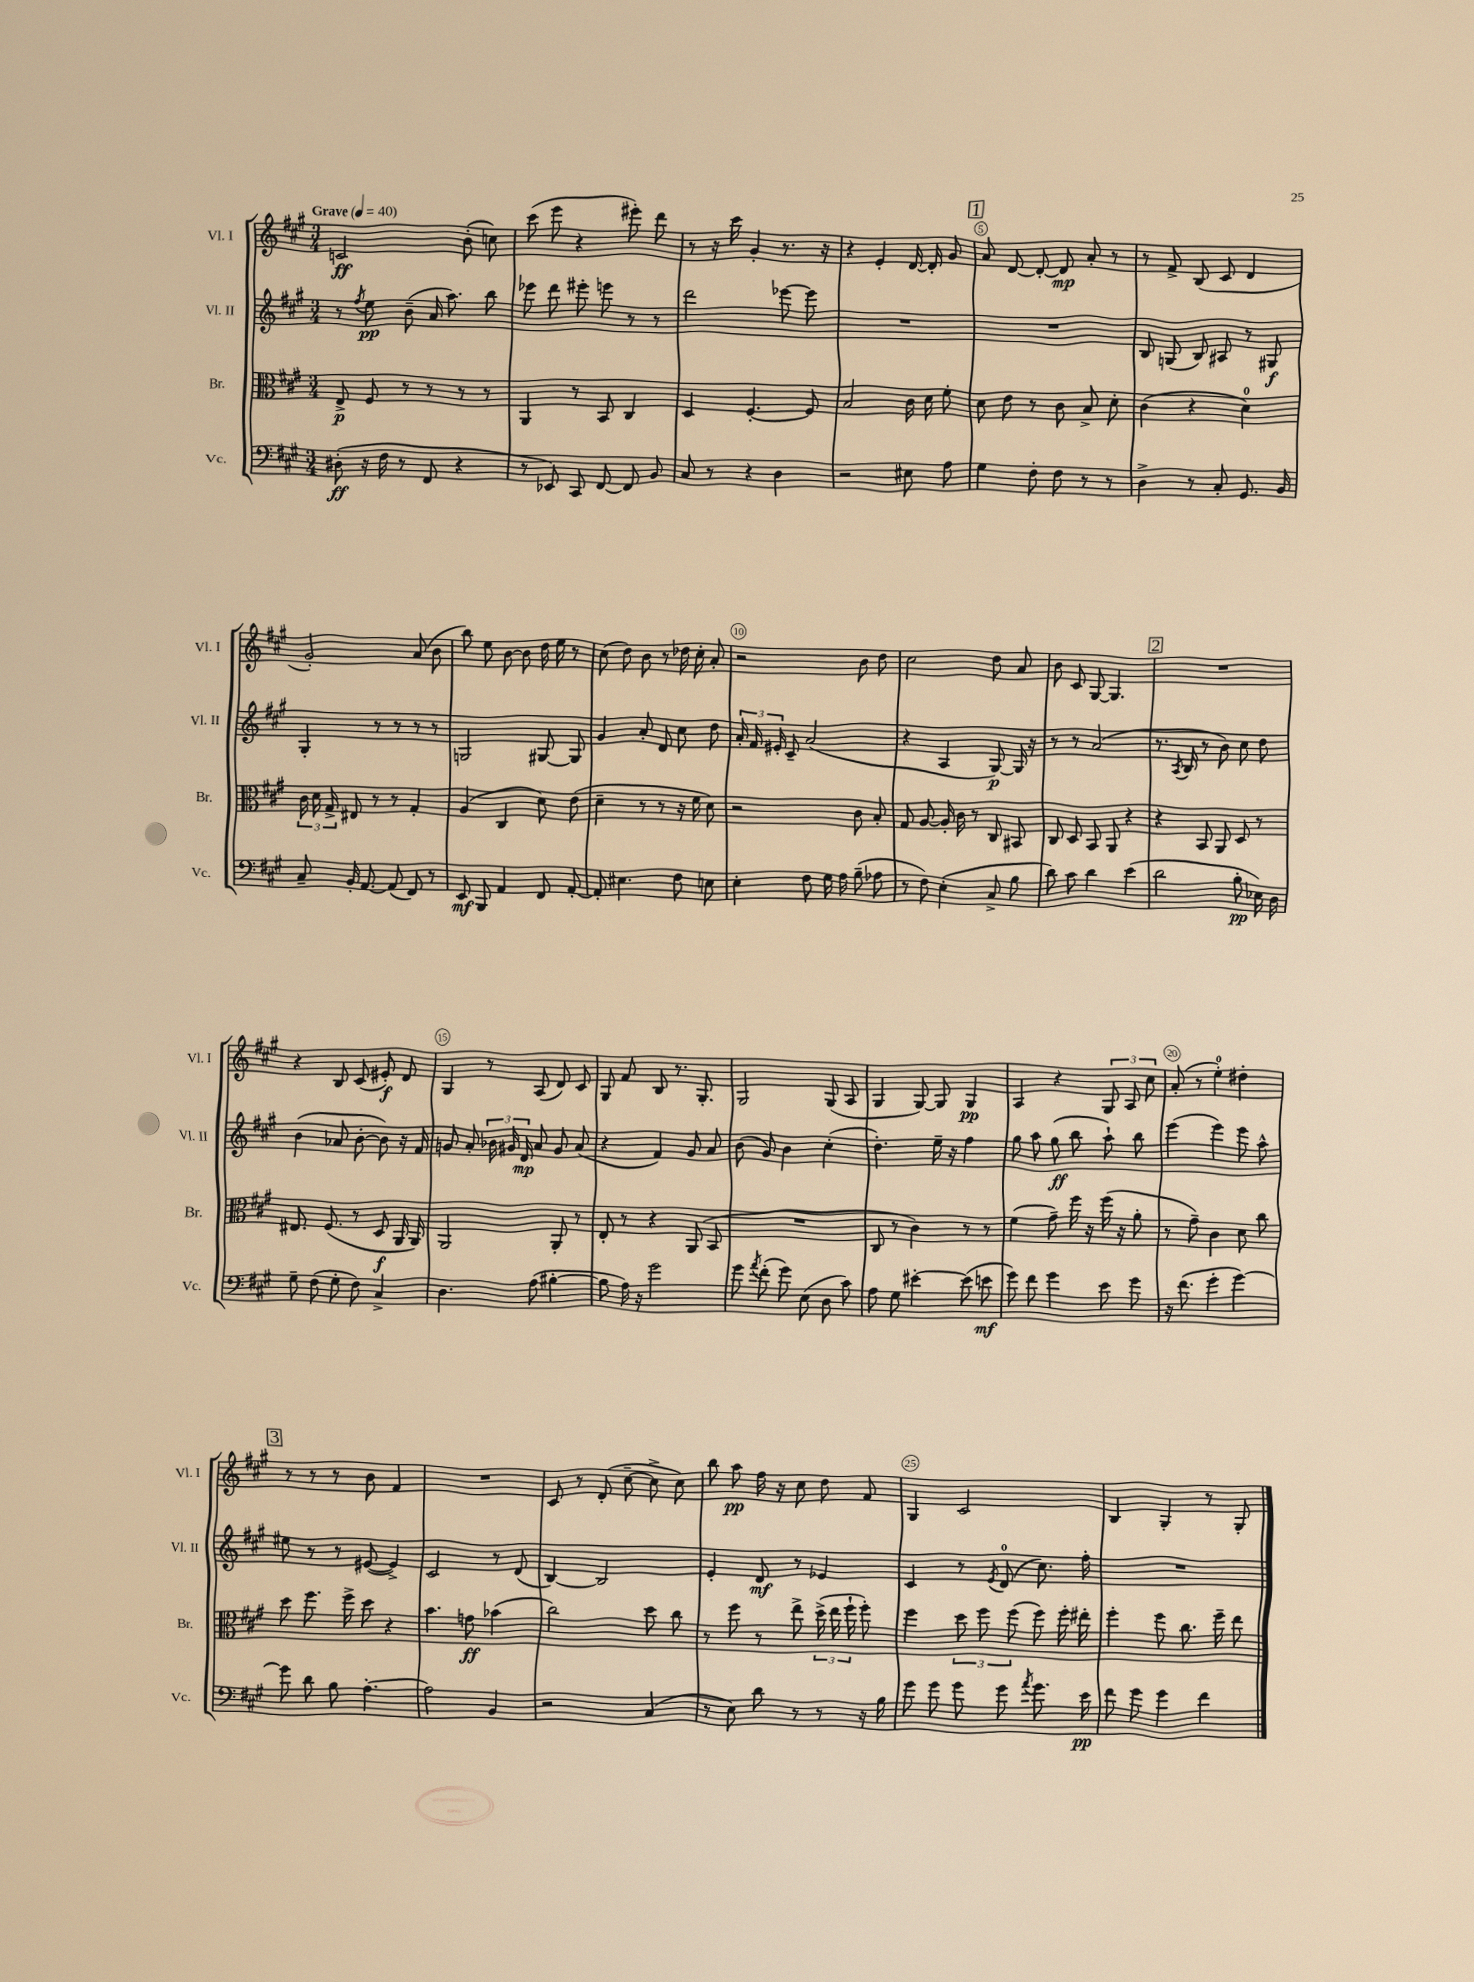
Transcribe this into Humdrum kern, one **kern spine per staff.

**kern	**kern	**kern	**kern
*staff4	*staff3	*staff2	*staff1
*clefF4	*clefC3	*clefG2	*clefG2
*k[f#c#g#]	*k[f#c#g#]	*k[f#c#g#]	*k[f#c#g#]
*M3/4	*M3/4	*M3/4	*M3/4
*MM40	*MM40	*MM40	*MM40
(8D#'	8E^	8r	2c
.	.	8qff#	.
16r	8F#	8ee	.
16F#	.	.	.
8r	8r	(8b~	.
8FF#	8r	16a	.
.	.	8.aa)	.
4r	8r	.	(8b'
.	8r	8bb	8cc)
=	=	=	=
8r	4AA	8eee-	(8ccc#
8EE-)	.	8ddd	8eee
8CC#	8r	8eee#'	4r
[8FF#	8BB	8eee	.
8FF#]	4C#	8r	8eee#')
8BB	.	8r	8ddd
=	=	=	=
8C#	4D	2ddd	8r
8r	.	.	16r
.	.	.	16ccc#
4r	[4.F#'	.	4g#'
4D	.	[8eee-	8.r
.	8F#]	8eee-]	.
.	.	.	16r
=	=	=	=
2r	2B	2.r	4r
.	.	.	4e'
8E#	16c#	.	[16d
.	16d	.	16d']
8A	8f#'	.	8g#
=	=	=	=
4G#	8d	2.r	8a
.	8e	.	[8d
8F#'	8r	.	8d'_
8F#	8c#	.	8d]
8r	8B^	.	8a'
8r	8d'	.	8r
=	=	=	=
4D^	(4c#	8B	8r
.	.	(8G	8f#^
8r	4r	8B)	(8B
8C#'	.	8A#	8c#
8.GG#	4d)	8r	4d
.	.	8G#	.
16BB	.	.	.
=	=	=	=
8C#~	24c#	4G#'	2g#')
.	24d	.	.
.	24G#^	.	.
16BB'	8E#	.	.
[8.AA	.	.	.
.	8r	8r	.
(8AA]	8r	8r	.
8FF#)	4G#'	8r	(8a
8r	.	8r	8b
=	=	=	=
8EE	(4A	2G	8bb)
8BBB	.	.	8ee
4AA	4C#	.	[8b
.	.	.	8b]
8FF#	8d)	[8G#	16dd
.	.	.	16ee
[8AA'	(8e	8G#]	8r
=	=	=	=
8AA']	4d~	4g#	(8cc#
4.E#	.	.	8dd)
.	8r	8a'	8b
.	8r	8d	8r
8F#	16r	8cc#	16dd-
.	16f#	.	16cc#'
8E	8d)	8dd	8a'
=	=	=	=
4E'	2r	24a'	2r
.	.	24f#	.
.	.	24e#'	.
.	.	8c#~	.
8F#	.	(2a	.
16G#	.	.	.
16A	.	.	.
(8B~	8c#	.	8b
8A-	8B'	.	8dd
=	=	=	=
8r	8G#	4r	2cc#
8F#)	[8A	.	.
(4E'	16A']	4A	.
.	16c#	.	.
.	8r	.	.
8C#^	8C#	[8G#)	8dd
8B	8BB#	16G#]	8a
.	.	16r	.
=	=	=	=
8d)	8C#	8r	8b
8c#	8D	8r	8c#
4d	8BB	(2a	[8G#
.	8AA	.	4.G#]
(4e	4r	.	.
=	=	=	=
2d	4r	8.r	2.r
.	.	8qA	.
.	.	16B	.
.	8BB	8r	.
.	8AA	8b)	.
8B'	8D	8cc#	.
16E-)	8r	8dd	.
16D	.	.	.
=	=	=	=
8G#~	8.E#	(4b	4r
(8F#	.	.	.
.	(8.F#	.	.
8G#'	.	8a-	8B
8F#)	8r	[8b'	(8c#
4C#^	8D	8b])	8e#')
.	16AA	16r	8d
.	16AA)	16f#	.
=	=	=	=
4.D	2AA	8g	4G#
.	.	8a'	.
.	.	24b-	8r
.	.	24g#	.
.	.	24d	.
(8A	.	8a	(8A
[4B#'	8AA'	8g#	8d)
.	8r	(8a	8c#
=	=	=	=
8B#]	8E'	4r	8G#
16A)	8r	.	8f#
16r	.	.	.
2g#	4r	4f#)	8B
.	.	.	8.r
.	(8AA	8g#	.
.	.	.	8.G#'
.	8BB	8a	.
=	=	=	=
8g#	2.r	(8b	2G#
8qa	.	.	.
(8f#'	.	8g#)	.
8g#)	.	4b	.
(8E	.	.	.
8D	.	(4cc#'	(8G#
8c#)	.	.	8A
=	=	=	=
8A	8C#	4.dd')	4G#
8G#	8r	.	.
[4e#'	4c#)	.	[8G#)
.	.	16ee~	8G#]
.	.	16r	.
(8e#]	8r	4ff#	4G#
8e	8r	.	.
=	=	=	=
8g#)	(4f#	8gg#	4A
8f#	.	8aa	.
4g#	8g#~)	(8gg#	4r
.	16ff#	8bb	.
.	16r	.	.
8e	(16ff#	8aa`)	12G#
.	16r	.	.
.	.	.	12A
8g#	8a'	8bb	.
.	.	.	12cc#
=	=	=	=
16r	8r	(4eee	(8a'
(8.f#	.	.	.
.	8g#~)	.	8r
4g#'	4c#	4eee)	4ee')
[4g#)	8d	8eee	4dd#'
.	8cc#	8aa^^	.
=	=	=	=
8g#]	8dd	8ee#	8r
8d	8.ff#	8r	8r
8B	.	8r	8r
.	16ff#^	.	.
[4.A'	8dd	([8e#	8b
.	4r	4e#^])	4f#
=	=	=	=
2A]	4.b	2c#	2.r
.	8g	.	.
4BB	(4b-	8r	.
.	.	(8d	.
=	=	=	=
2r	2cc#)	[4B)	8c#
.	.	.	8r
.	.	2B]	(8d'
.	.	.	[8cc#~
(4C#	8dd	.	8cc#^]
.	8cc#	.	8cc#)
=	=	=	=
8r	8r	4e'	8bb
8E)	8ff#	.	8aa
8d	8r	8d	16ff#
.	.	.	16r
8r	8ee^	8r	8cc#
8r	(24dd^	4e-	8dd
.	24ee	.	.
.	24ff#`	.	.
16r	8ff#')	.	8f#
16B	.	.	.
=	=	=	=
8g#	4ff#	4c#	4G#
8g#	.	.	.
8g#	12dd	8r	2c#
.	12ff#	.	.
.	.	8qe	.
8g#	.	(8d	.
.	(12ff#	.	.
8qa	.	.	.
8.g#	8ff#)	8.cc#)	.
.	16ff#'	.	.
16e	16ee#'	16ff#'	.
=	=	=	=
8f#	4ff#'	2.r	4B
8g#	.	.	.
4g#	8ff#	.	4G#'
.	8.cc#	.	.
4f#	.	.	8r
.	16ff#~	.	.
.	8ee	.	8G#'
==	==	==	==
*-	*-	*-	*-
